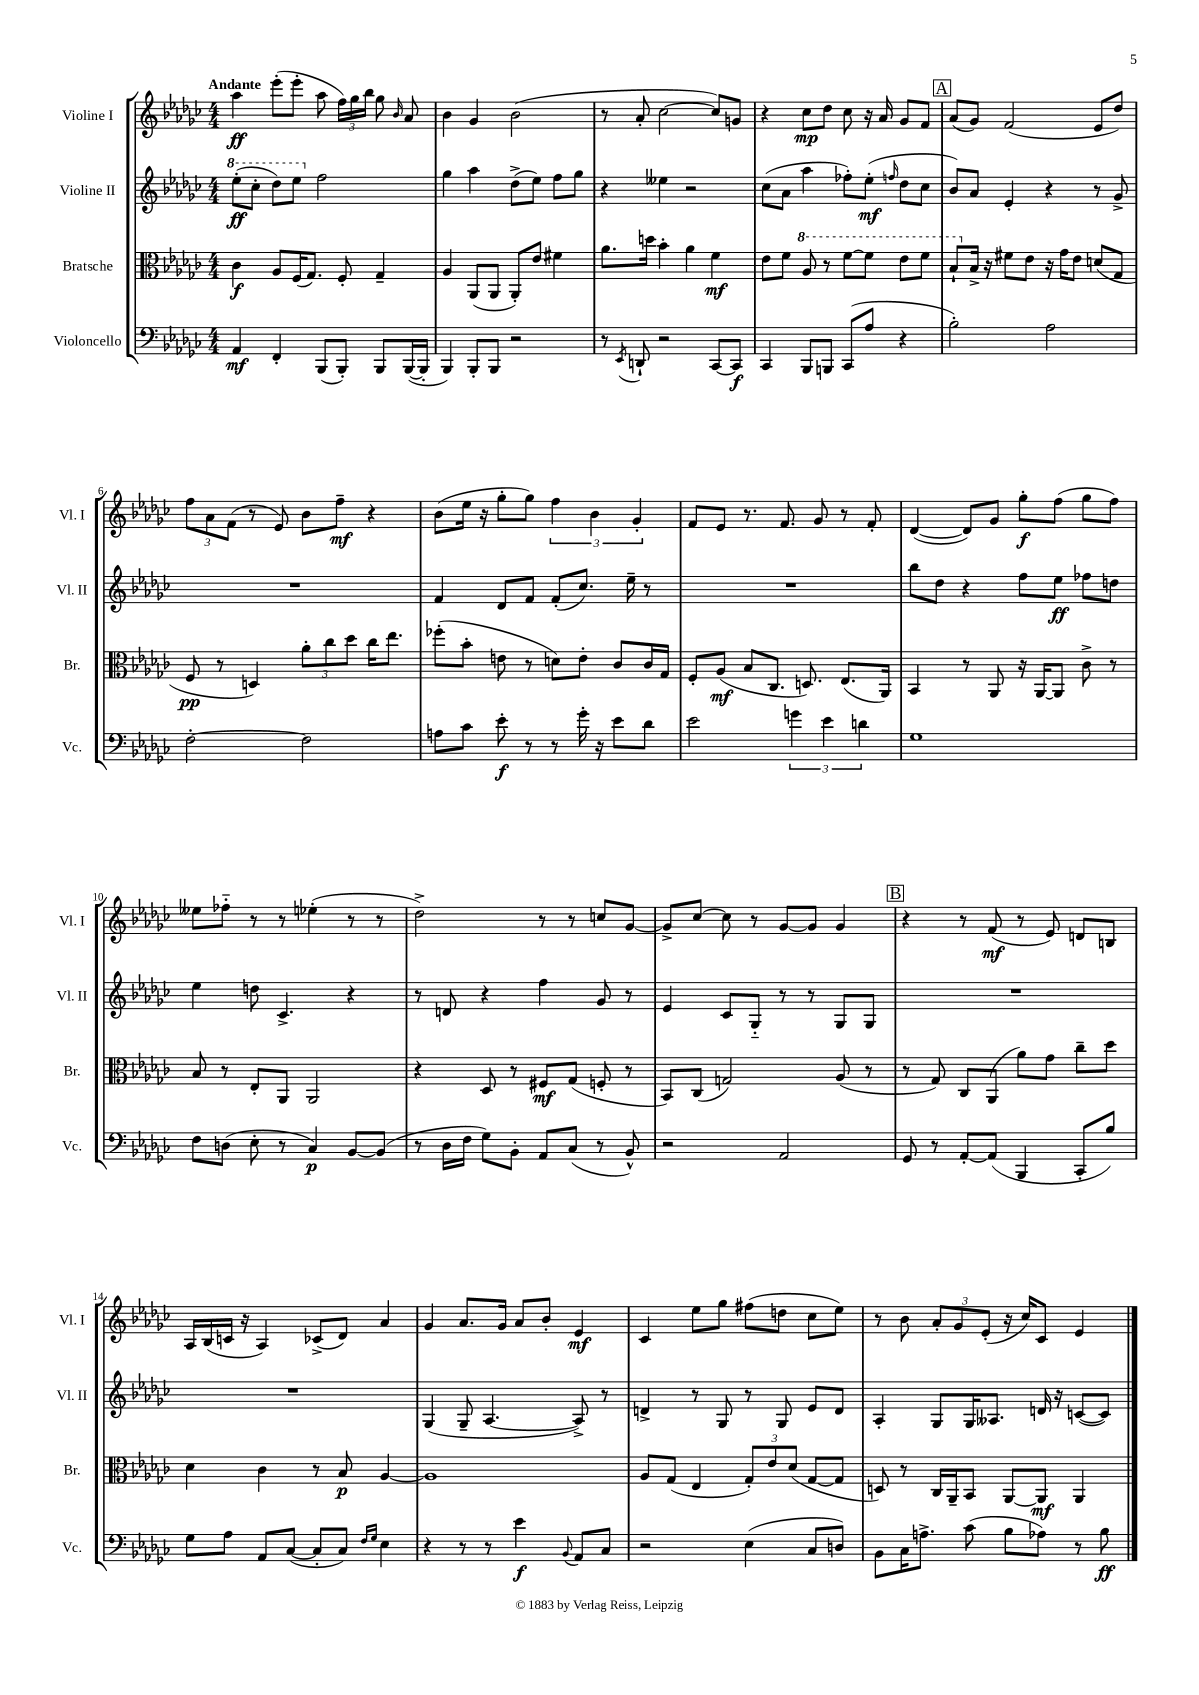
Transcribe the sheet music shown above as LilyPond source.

<<
\new StaffGroup <<
\new Staff = "s0" \with { instrumentName = "Violine I" shortInstrumentName = "Vl. I" } {
    \clef treble \key ges \major \numericTimeSignature \time 4/4 \tempo "Andante"
    \autoBeamOff aes''4\ff ees'''8[-.( ees'''8]-. aes''8 \tuplet 3/2 { f''16[) ges''16 bes''16] } ges''8 \grace { bes'16 } aes'8 |
    bes'4 ges'4 bes'2( |
    r8 aes'8-. ces''2~ ces''8[) g'8] |
    r4 ces''8[\mp des''8] ces''8 r16 aes'16 ges'8[ f'8] |
    \mark \markup { \box "A" } aes'8[( ges'8]) f'2( ees'8[ des''8]) |
    \tuplet 3/2 { f''8[ aes'8 f'8]( } r8 ees'8) bes'8[ f''8]--\mf r4 |
    bes'8[( ees''16] r16 ges''8[-. ges''8]) \tuplet 3/2 { f''4 bes'4 ges'4-. } |
    f'8[ ees'8] r8. f'8. ges'8 r8 f'8-. |
    des'4~( des'8[) ges'8] ges''8[-.\f f''8]( ges''8[ f''8]) |
    eeses''8[ fes''8]-_ r8 r8 ees''4-.( r8 r8 |
    des''2->) r8 r8 c''8[ ges'8]~ |
    ges'8[-> ces''8]~ ces''8 r8 ges'8[~ ges'8] ges'4 |
    \mark \markup { \box "B" } r4 r8 f'8\mf( r8 ees'8) d'8[ b8] |
    aes16[ bes16( c'16] r16 aes4) ces'8[->( des'8]) aes'4 |
    ges'4 aes'8.[ ges'16] aes'8[ bes'8]-. ees'4\mf |
    ces'4 ees''8[ ges''8] fis''8[( d''8] ces''8[ ees''8]) |
    r8 bes'8 \tuplet 3/2 { aes'8[-. ges'8 ees'8]-.( } r16 ces''16[) ces'8] ees'4 \bar "|." |
}
\new Staff = "s1" \with { instrumentName = "Violine II" shortInstrumentName = "Vl. II" } {
    \clef treble \key ges \major \numericTimeSignature \time 4/4
    \autoBeamOff \ottava #1 ees'''8[-.\ff( ces'''8]-. des'''8[) ees'''8] \ottava #0 f''2 |
    ges''4 aes''4 des''8[->( ees''8]) f''8[ ges''8] |
    r4 eeses''4 r2 |
    ces''8[( aes'8] aes''4 fes''8[-.) ees''8]-.\mf( \grace { f''16 } des''8[ ces''8] |
    \mark \markup { \box "A" } bes'8[) aes'8] ees'4-. r4 r8 ges'8-> |
    R1 |
    f'4 des'8[ f'8] f'8[-.( ces''8.]) ees''16-- r8 |
    R1 |
    bes''8[ des''8] r4 f''8[ ees''8]\ff fes''8[ d''8] |
    ees''4 d''8 ces'4.-> r4 |
    r8 d'8 r4 f''4 ges'8 r8 |
    ees'4 ces'8[ ges8]-_ r8 r8 ges8[ ges8] |
    \mark \markup { \box "B" } R1 |
    R1 |
    ges4( ges8-- aes4.~ aes8->) r8 |
    d'4-> r8 ges8 r8 ges8 ees'8[ d'8] |
    aes4-. ges8[ ges16 aeses8.] d'16 r16 c'8[~( c'8]) \bar "|." |
}
\new Staff = "s2" \with { instrumentName = "Bratsche" shortInstrumentName = "Br." } {
    \clef alto \key ges \major \numericTimeSignature \time 4/4
    \autoBeamOff ces'4\f aes8[ f16( ges8.]) f8-. ges4-- |
    aes4 aes,8[( aes,8] aes,8[-.) ees'8] fis'4 |
    aes'8.[ d''16] bes'4-. aes'4 f'4\mf |
    ees'8[ f'8] \ottava #1 aes'8 r8 f''8[~ f''8] ees''8[ f''8] |
    \mark \markup { \box "A" } bes'8[-! \ottava #0 bes16]-> r16 fis'8[ ees'8] r16 ges'16[ ees'8] d'8[( ges8] |
    f8\pp r8 d4) \tuplet 3/2 { aes'8[-. ces''8 des''8] } ces''16[ ees''8.] |
    fes''8[-.( bes'8]-. e'8 r8 d'8[) e'8]-. ces'8[ ces'16 ges16] |
    f8[-. aes8]\mf( bes8[ ces8.] d8.) ees8.[( aes,16]) |
    bes,4 r8 aes,8 r16 aes,16[~ aes,8] ces'8-> r8 |
    bes8 r8 ees8[-. aes,8] aes,2 |
    r4 des8 r8 fis8[\mf ges8]( f8-. r8 |
    bes,8[) ces8]( g2) aes8( r8 |
    \mark \markup { \box "B" } r8 ges8) ces8[ aes,8]( aes'8[) ges'8] ces''8[-- des''8] |
    des'4 ces'4 r8 bes8\p aes4~ |
    aes1 |
    aes8[ ges8]( ees4 \tuplet 3/2 { ges8[-.) ees'8 des'8]( } ges8[~ ges8] |
    d8) r8 ces16[ aes,16-- bes,8] aes,8[~ aes,8]\mf aes,4 \bar "|." |
}
\new Staff = "s3" \with { instrumentName = "Violoncello" shortInstrumentName = "Vc." } {
    \clef bass \key ges \major \numericTimeSignature \time 4/4
    \autoBeamOff aes,4\mf f,4-. bes,,8[( bes,,8]-.) bes,,8[ bes,,16~( bes,,16]-. |
    bes,,4) bes,,8[-. bes,,8] r2 |
    r8 \acciaccatura { ees,8 } d,8-! r2 ces,8[~ ces,8]\f |
    ces,4 bes,,8[ b,,8] ces,8[( aes8] r4 |
    \mark \markup { \box "A" } bes2-.) aes2 |
    f2~-. f2 |
    a8[ ces'8] ees'8-.\f r8 r8 ges'16-. r16 ees'8[ des'8] |
    ees'2 \tuplet 3/2 { g'4 ees'4 d'4 } |
    ges1 |
    f8[ d8]( ees8-. r8 ces4\p) bes,8[~ bes,8]( |
    r8 des16[ f16] ges8[) bes,8]-. aes,8[ ces8]( r8 bes,8-^) |
    r2 aes,2 |
    \mark \markup { \box "B" } ges,8 r8 aes,8[~-. aes,8]( bes,,4 ces,8[-. bes8]) |
    ges8[ aes8] aes,8[ ces8]~( ces8[-. ces8]) \grace { f16[ ges16] } ees4 |
    r4 r8 r8 ees'4\f \appoggiatura { bes,8 } aes,8[ ces8] |
    r2 ees4( ces8[ d8]) |
    bes,8[ ces16 a8.]-> ces'8( bes8[ aes8]) r8 bes8\ff \bar "|." |
}
>>
>>
